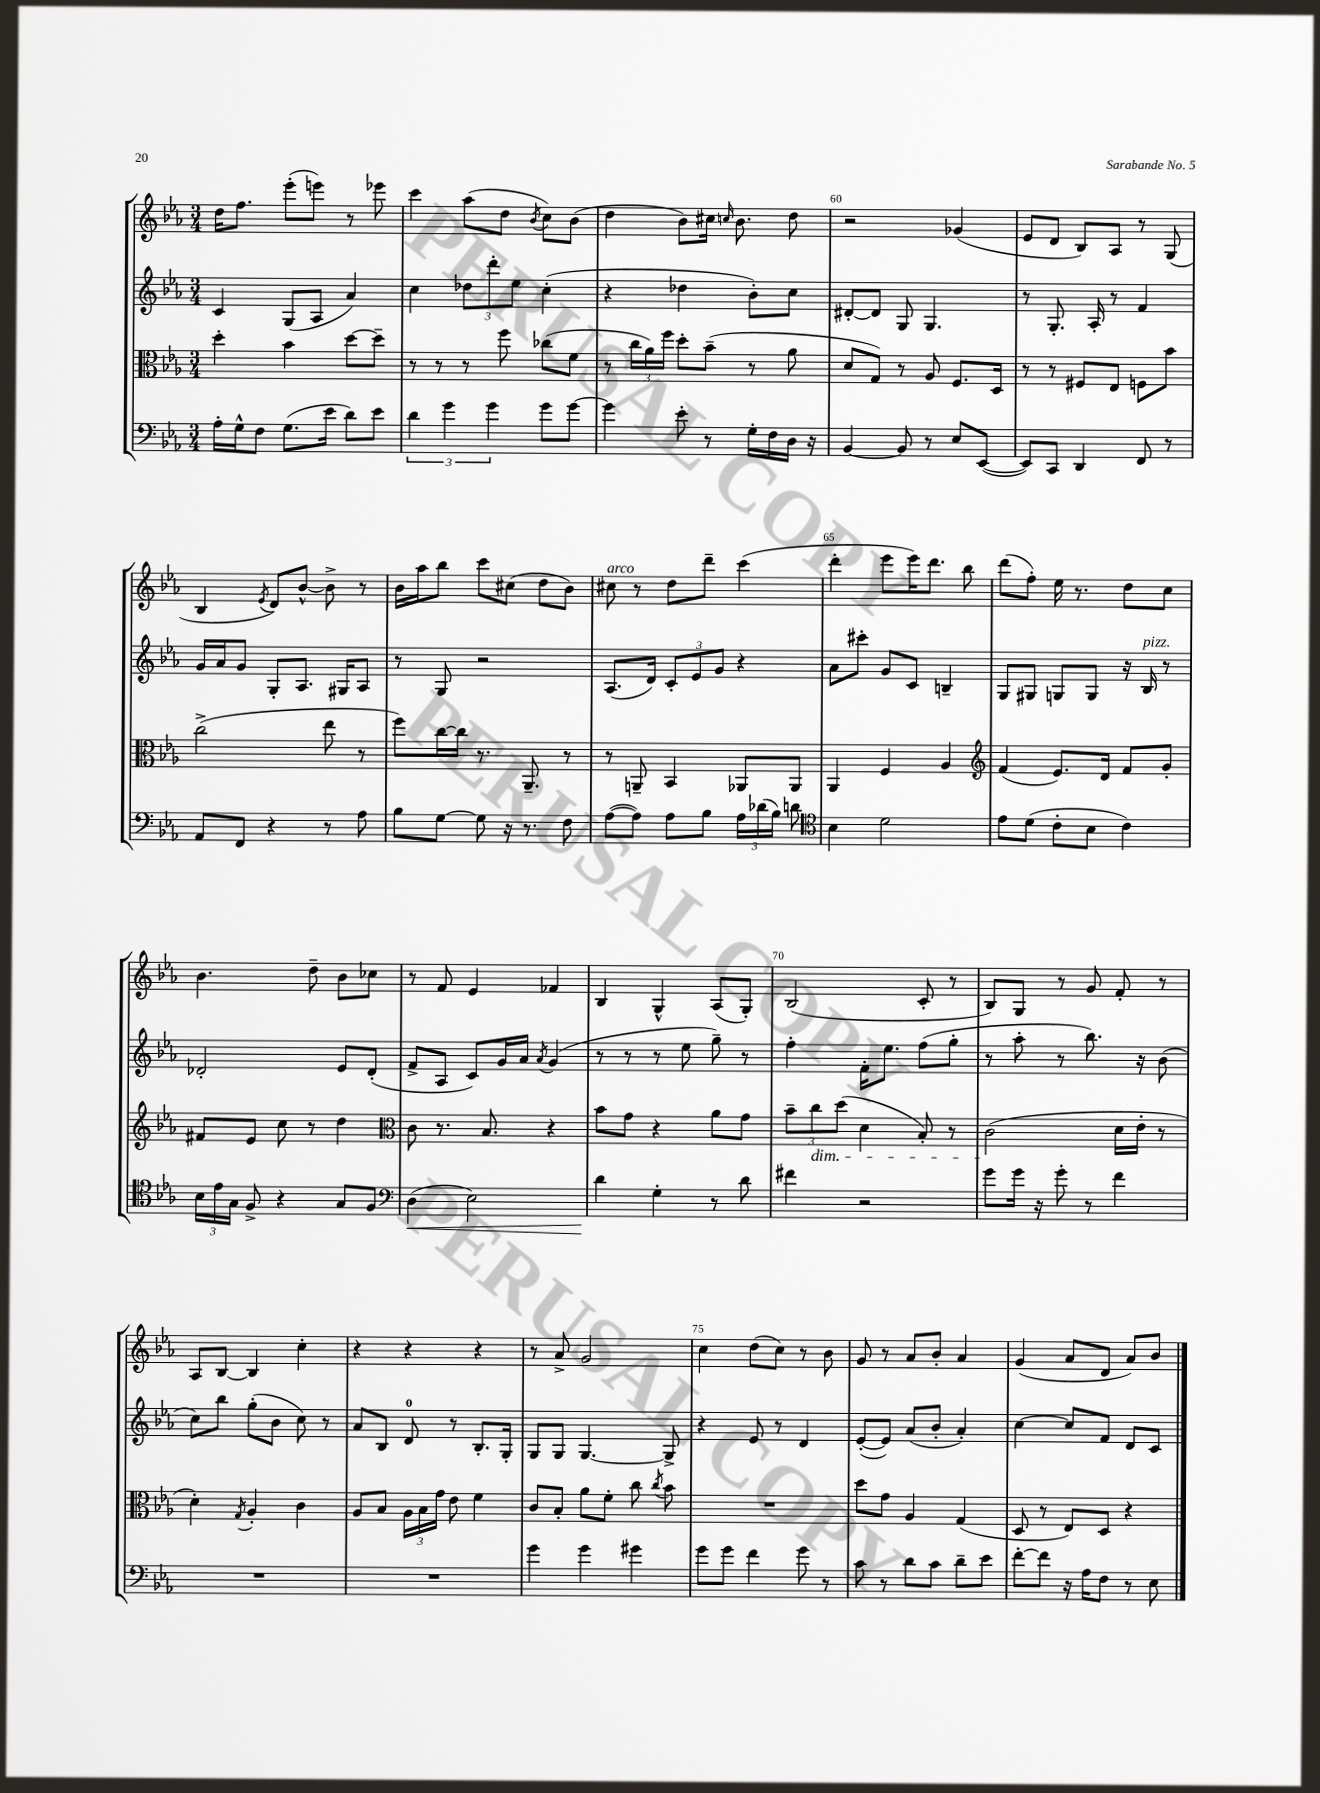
<<
\new StaffGroup <<
\new Staff = "s0" {
    \clef treble \key ees \major \numericTimeSignature \time 3/4
    \autoBeamOff d''16[ f''8.] ees'''8[-.( e'''8]) r8 ees'''8 |
    c'''4 aes''8[( d''8] \acciaccatura { bes'8 } c''8[) bes'8]( |
    d''4 bes'8[) cis''16] \grace { c''16 } bes'8. d''8 |
    r2 ges'4( |
    ees'8[ d'8] bes8[) aes8] r8 g8( |
    bes4 \acciaccatura { ees'8 } d'8[) bes'8]~-^ bes'8-> r8 |
    bes'16[ aes''16 bes''8] c'''8[ cis''8]( d''8[ bes'8]) |
    cis''8^\markup { \italic "arco" } r8 d''8[ d'''8]-- c'''4( |
    d'''4-. ees'''8[ ees'''16) d'''8.] bes''8 |
    d'''8[( f''8]-.) ees''16 r8. d''8[ c''8] |
    bes'4. d''8-- bes'8[ ces''8] |
    r8 f'8 ees'4 fes'4 |
    bes4 g4-^ aes8[( g8]-.) |
    bes2( c'8-. r8 |
    bes8[) g8] r8 g'8 f'8-. r8 |
    aes8[ bes8]~ bes4 c''4-. |
    r4 r4 r4 |
    r8 aes'8-> g'2 |
    c''4 d''8[( c''8]) r8 bes'8 |
    g'8 r8 aes'8[ bes'8]-. aes'4 |
    g'4( aes'8[ d'8] aes'8[) bes'8] \bar "|." |
}
\new Staff = "s1" {
    \clef treble \key ees \major \numericTimeSignature \time 3/4
    \autoBeamOff c'4 g8[( aes8] aes'4) |
    c''4 \tuplet 3/2 { des''8[ d'''8-. ees''8] } c''4-.( |
    r4 des''4 bes'8[-.) c''8] |
    dis'8[~-. dis'8] g8 g4. |
    r8 g8.-. aes16-. r8 f'4 |
    g'16[ aes'16 g'8] g8[-. aes8.] gis16[ aes8] |
    r8 g8 r2 |
    aes8.[( d'16]) \tuplet 3/2 { c'8[-. ees'8 g'8] } r4 |
    aes'8[ cis'''8]-. g'8[ c'8] b4-- |
    g8[ gis8] g8[ g8] r16 bes16^\markup { \italic "pizz." } r8 |
    des'2-. ees'8[ des'8]-.( |
    f'8[-> aes8] c'8[) g'16 aes'16] \acciaccatura { aes'8 } g'4( |
    r8 r8 r8 ees''8 g''8--) r8 |
    f''4-. f'16[-. ees''8.] f''8[( g''8]-. |
    r8 aes''8-. r8 bes''8.) r16 bes'8( |
    c''8[) bes''8] g''8[-.( bes'8] c''8) r8 |
    aes'8[ bes8] d'8-0 r8 bes8.[-. g16]-. |
    g8[ g8] g4.~ g8-> |
    r4 ees'8 r8 d'4 |
    ees'8[~-.( ees'8]) aes'8[( bes'8]-. aes'4-.) |
    c''4~ c''8[ f'8] d'8[ c'8] \bar "|." |
}
\new Staff = "s2" {
    \clef alto \key ees \major \numericTimeSignature \time 3/4
    \autoBeamOff d''4-. bes'4 d''8[~ d''8]-- |
    r8 r8 r8 f''8 ces''8[( f'8] |
    r8 \tuplet 3/2 { c''16[ aes'16) f''16] } d''8[-. bes'8]--( r8 aes'8 |
    d'8[ g8]) r8 aes8 f8.[ d16] |
    r8 r8 fis8[ ees8] f8[ bes'8] |
    c''2->( ees''8 r8 |
    f''8[) c''16~ c''16] r8. aes,8.-- r8 |
    r8 a,8-- bes,4 aes,8[ aes,8] |
    aes,4 f4 aes4 |
    \clef treble f'4( ees'8.[) d'16] f'8[ g'8]-. |
    fis'8[ ees'8] c''8 r8 d''4 |
    \clef alto c'8 r8. bes8. r4 |
    bes'8[ g'8] r4 aes'8[ g'8] |
    \tuplet 3/2 { bes'8[-- c''8\dim d''8]( } d'4 bes8-.) r8 |
    c'2\!( d'16[ ees'16]-. r8 |
    d'4-.) \acciaccatura { g8 } aes4-. c'4 |
    aes8[ bes8] \tuplet 3/2 { aes16[ bes16 g'16] } ees'8 f'4 |
    c'8[ bes8]-. aes'8[ f'8]-. c''8 \acciaccatura { c''8 } bes'8 |
    R2. |
    d''8[ g'8] aes4 g4( |
    d8 r8 ees8[) d8] r4 \bar "|." |
}
\new Staff = "s3" {
    \clef bass \key ees \major \numericTimeSignature \time 3/4
    \autoBeamOff aes16[-. g16-^ f8] g8.[( ees'16] d'8[) ees'8] |
    \tuplet 3/2 { d'4 g'4 g'4 } g'8[ g'8]~ |
    g'4 ees'8-. r8 g16[-. f16 d16] r16 |
    bes,4~ bes,8 r8 ees8[ ees,8]~( |
    ees,8[) c,8] d,4 f,8 r8 |
    aes,8[ f,8] r4 r8 aes8 |
    bes8[ g8]~ g8 r16 r8. f8 |
    aes8[~( aes8]) aes8[ bes8] \tuplet 3/2 { aes16[ des'16( bes16]) } d'8 |
    \clef tenor bes4 d'2 |
    ees'8[ d'8]( c'8[-. bes8] c'4) |
    \tuplet 3/2 { bes16[ ees'16 g16] } f8-> r4 g8[ f8] |
    \clef bass d4\<( ees2) |
    d'4\! g4-. r8 d'8 |
    fis'4 r2 |
    g'8[ g'16] r16 g'8-. r8 f'4 |
    R2. |
    R2. |
    g'4 g'4 gis'4 |
    g'8[ g'8] f'4 g'8 r8 |
    c'8 r8 d'8[ c'8] d'8[-- ees'8] |
    f'8[~-. f'8] r16 aes16[ f8] r8 ees8 \bar "|." |
}
>>
>>
\layout { \context { \Score currentBarNumber = #57 \override BarNumber.break-visibility = ##(#f #t #t) barNumberVisibility = #(every-nth-bar-number-visible 5) } }
